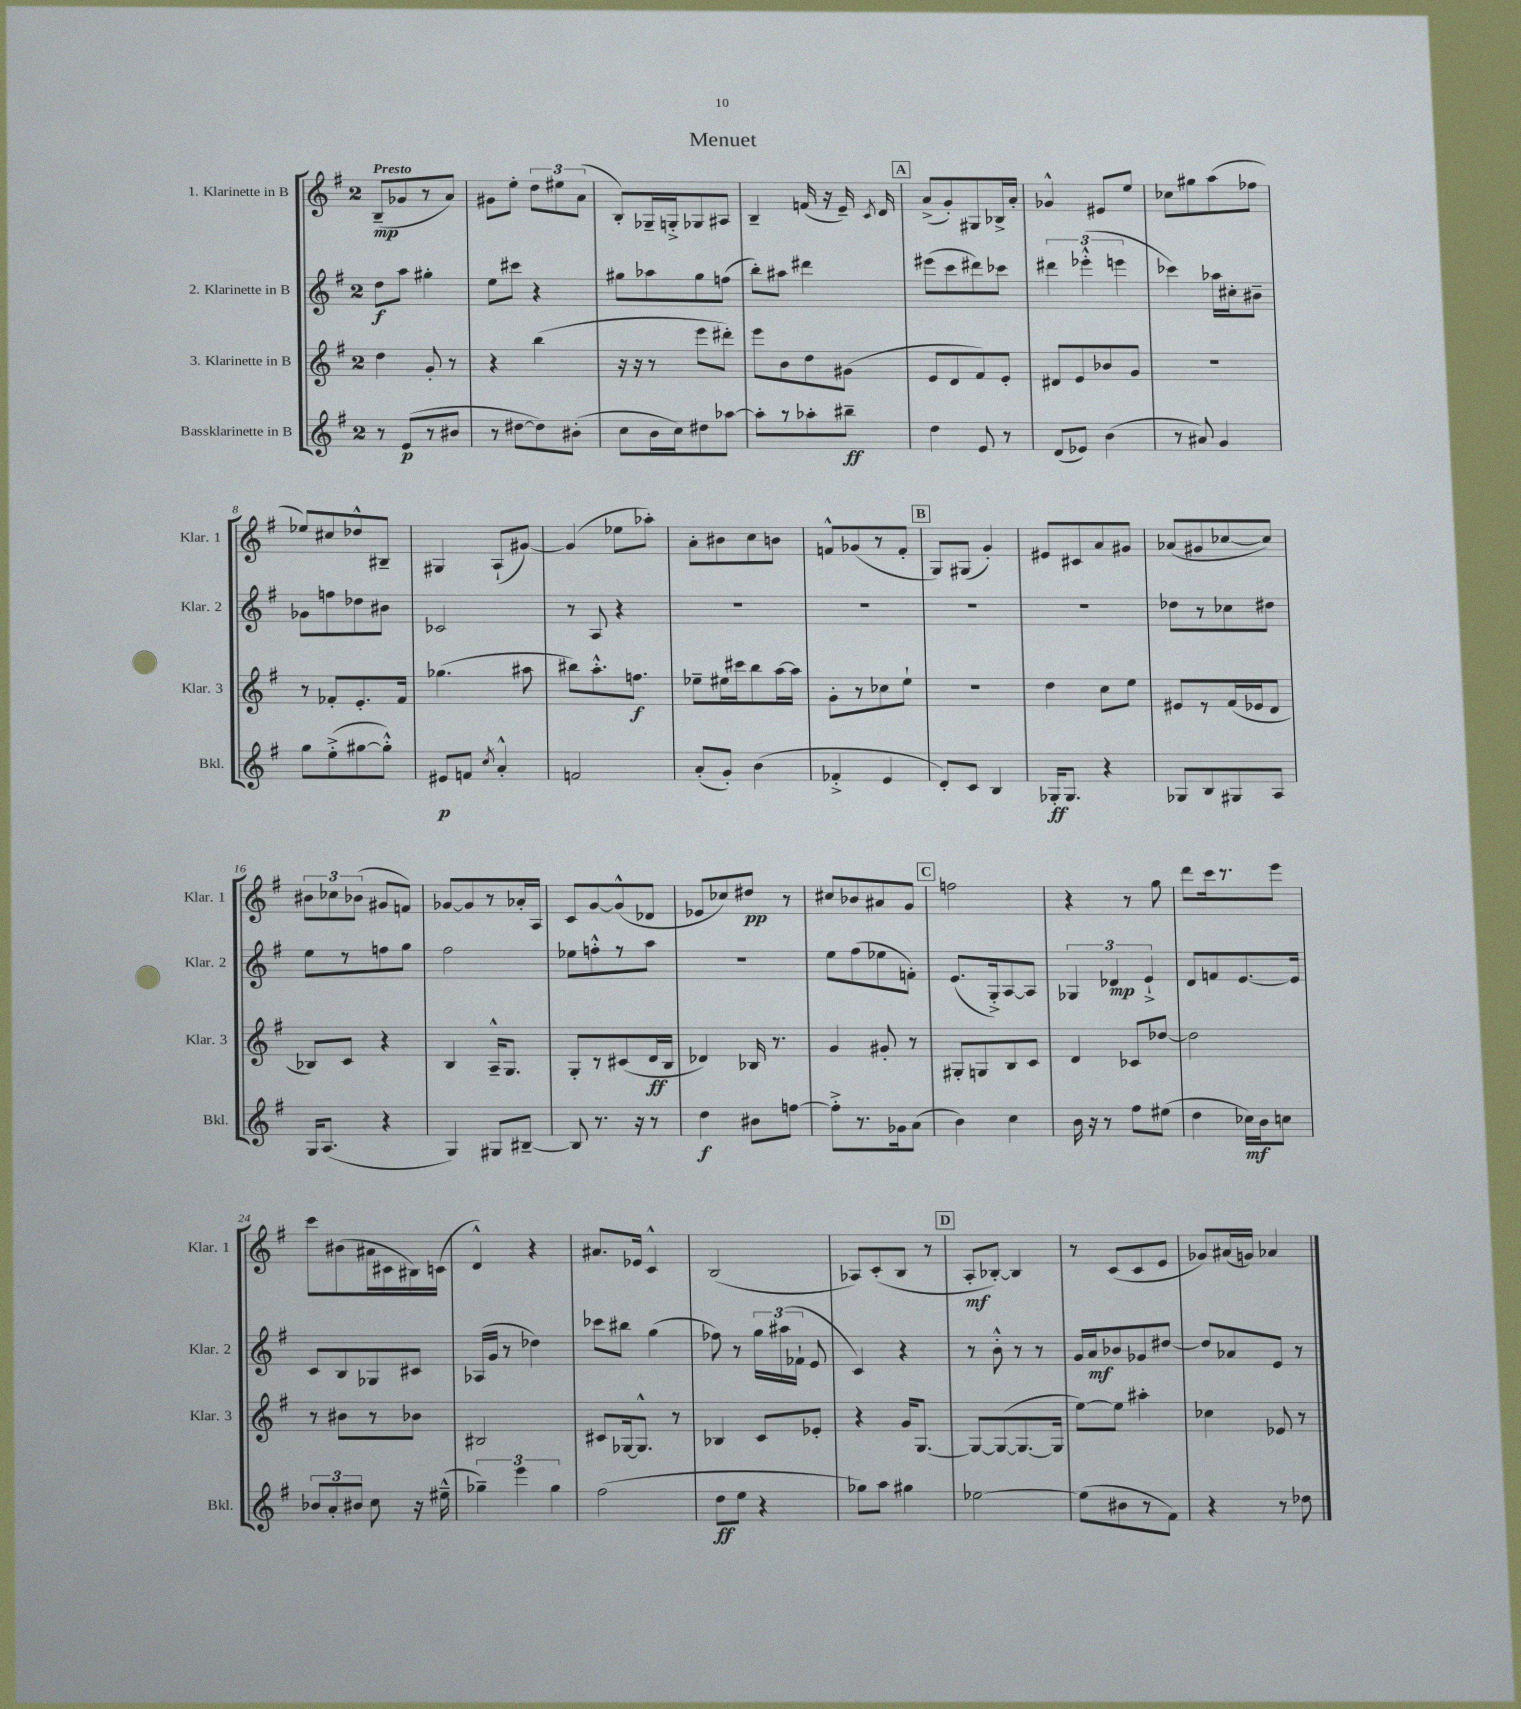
\header { title = "Menuet" }
<<
\new StaffGroup <<
\new Staff = "s0" \with { instrumentName = "1. Klarinette in B" shortInstrumentName = "Klar. 1" } {
    \clef treble \key g \major \once \override Staff.TimeSignature.style = #'single-digit \time 2/4 \tempo "Presto"
    \autoBeamOff b8[--\mp( ges'8 r8 a'8]) |
    gis'8[ e''8]-. \tuplet 3/2 { d''8[ eis''8 a'8]( } |
    b8[-.) ges16-- g16-.-> ges8 ais8] |
    b4-- f'16( r16 e'16--) \acciaccatura { c'8 } d'16 |
    \mark \markup { \box "A" } a'8[->( g'8-.) gis8 bes16-> a'16]-. |
    ges'4-^ eis'8[ e''8] |
    ces''8[ gis''8 a''8( fes''8] |
    ees''8[) cis''8 des''8-^ bis8]-- |
    gis4 a8[-!( gis'8]~) |
    gis'4( ees''8[ aes''8]-.) |
    a'8[-. bis'8 c''8 b'8] |
    f'8[-^ ges'8( r8 f'8]-. |
    \mark \markup { \box "B" } g8[) gis8]( g'4-.) |
    eis'8[ cis'8 a'8 gis'8] |
    aes'8[( gis'8 ces''8~ ces''8]) |
    \tuplet 3/2 { bis'8[ ces''8 bes'8]( } gis'8[ f'8]) |
    ges'8[~ ges'8 r8 aes'16-. a16] |
    c'8[ g'8~ g'8-^( des'8] |
    ees'8[ ces''8) dis''8]\pp r8 |
    cis''8[ bes'8 ais'8 g'8] |
    \mark \markup { \box "C" } f''2 |
    r4 r8 g''8 |
    d'''8[ c'''16 r8. e'''8] |
    c'''8[ bis'8( ais'16 cis'16 bis16) c'16]( |
    d'4-^) r4 |
    ais'8.[ ees'16] c'4-^ |
    b2( |
    aes8[) c'8-.( b8] r8 |
    \mark \markup { \box "D" } a8[-.\mf bes8]~-.) bes4 |
    r8 c'8[( c'8 e'8] |
    ges'8[) ais'16( g'16]) aes'4 \bar "|." |
}
\new Staff = "s1" \with { instrumentName = "2. Klarinette in B" shortInstrumentName = "Klar. 2" } {
    \clef treble \key g \major \once \override Staff.TimeSignature.style = #'single-digit \time 2/4
    \autoBeamOff d''8[\f a''8] gis''4-. |
    e''8[ cis'''8] r4 |
    gis''8[ aes''8 gis''8 f''8]( |
    b''8[-.) ais''8] dis'''4 |
    \mark \markup { \box "A" } eis'''8[( c'''8 dis'''8) ces'''8] |
    \tuplet 3/2 { dis'''4 ees'''4-.-^( e'''4 } |
    ces'''4) aes''16[ cis''16-. bis'8]-- |
    ges'8[ f''8 des''8 bis'8] |
    ces'2 |
    r8 a8 r4 |
    R2 |
    R2 |
    \mark \markup { \box "B" } R2 |
    R2 |
    des''8[ r8 ces''8 dis''8] |
    e''8[ r8 f''8 g''8] |
    fis''2 |
    ees''8[ f''8-.-^ r8 a''8] |
    r2 |
    e''8[ fis''8( ees''8 f'8]-.) |
    \mark \markup { \box "C" } e'8.[( g16-.->) a8~ a8] |
    \tuplet 3/2 { ges4 des'4\mp e'4-!-> } |
    d'8[ f'8 e'8.~ e'16] |
    c'8[ b8 ges8 cis'8] |
    aes16[( g'16] r8 des''4) |
    ces'''8[ bis''8] g''4( |
    fes''8) r8 \tuplet 3/2 { g''16[ ais''16( fes'16]-! } e'8 |
    c'4) r4 |
    \mark \markup { \box "D" } r8 b'8-.-^ r8 r8 |
    g'16[ a'16\mf bes'8 ges'8 dis''8]~ |
    dis''8[ aes'8 e'8] r8 \bar "|." |
}
\new Staff = "s2" \with { instrumentName = "3. Klarinette in B" shortInstrumentName = "Klar. 3" } {
    \clef treble \key g \major \once \override Staff.TimeSignature.style = #'single-digit \time 2/4
    \autoBeamOff d''4 g'8-. r8 |
    r4 b''4( |
    r16 r16 r8 e'''8[ dis'''8]-.) |
    e'''8[ b'8 d''8 gis'8]( |
    \mark \markup { \box "A" } e'8[ d'8 fis'8) e'8]-. |
    dis'8[ e'8 bes'8 g'8] |
    R2 |
    r8 fes'8[-. e'8.-. fes'16] |
    ges''4.( ais''8 |
    bis''8[) a''8.-.-^ f''8.]\f |
    ees''8[-- eis''16 cis'''16 b''8 a''16~ a''16] |
    g'8[-. r8 ces''8 e''8]-! |
    \mark \markup { \box "B" } r2 |
    d''4 c''8[ e''8] |
    eis'8[ r8 fis'16( ees'16 d'8] |
    bes8[) c'8] r4 |
    b4 a16[---^ g8.] |
    g8[-. r8 cis'8( d'16\ff b16] |
    des'4) bes16 r8. |
    g'4 gis'8-. r8 |
    \mark \markup { \box "C" } gis8[-. g8 b8 c'8] |
    d'4 ces'8[ des''8]~ |
    des''2 |
    r8 bis'8[ r8 bes'8] |
    bis2 |
    cis'8[ ges16~ ges8.]-^ r8 |
    bes4 c'8[ ees'8]-. |
    r4 g'16[ g8.]~ |
    \mark \markup { \box "D" } g8[~ g8~( g8.~ g16] |
    e''8[~) e''8] ais''4-. |
    ces''4 ees'8 r8 \bar "|." |
}
\new Staff = "s3" \with { instrumentName = "Bassklarinette in B" shortInstrumentName = "Bkl." } {
    \clef treble \key g \major \once \override Staff.TimeSignature.style = #'single-digit \time 2/4
    \autoBeamOff r8 e'8[\p( r8 bis'8] |
    r8 dis''8[~ dis''8) bis'8]-.( |
    c''8[ b'16 c''16) dis''8 aes''8]~ |
    aes''8[-. r8 aes''8-. bis''8]--\ff |
    \mark \markup { \box "A" } d''4 e'8 r8 |
    d'8[( ees'8]) b'4( |
    r8 ais'8) g'4 |
    g''8[ e''8-.->( gis''8~ gis''8]-.-^) |
    eis'8[\p f'8] \acciaccatura { c''8 } a'4-.-^ |
    f'2 |
    a'8[-.( g'8]-.) b'4( |
    fes'4-.-> e'4 |
    \mark \markup { \box "B" } d'8[-.) c'8] b4 |
    ges16[-.\ff ges8.] r4 |
    ges8[ b8 gis8 a8] |
    g16[ a8.]( r4 |
    g4) gis8[ bis8]~-- |
    bis8 r8. r16 r8 |
    d''4\f bis'8[ f''8]~ |
    f''8[-.-> r8. ges'16 a'8]( |
    \mark \markup { \box "C" } b'4) c''4 |
    b'16 r16 r8 fis''8[ eis''8]( |
    d''4 ces''16[\mf) b'16 c''8] |
    \tuplet 3/2 { bes'8[ a'8-. bis'8] } c''8 r16 eis''16---^( |
    \tuplet 3/2 { ges''4--) e'''4 ges''4 } |
    fis''2( |
    d''8[\ff e''8] r4 |
    ges''8[) a''8] gis''4 |
    \mark \markup { \box "D" } ees''2~ |
    ees''8[( bis'8 r8 fis'8]) |
    r4 r8 des''8 \bar "|." |
}
>>
>>
